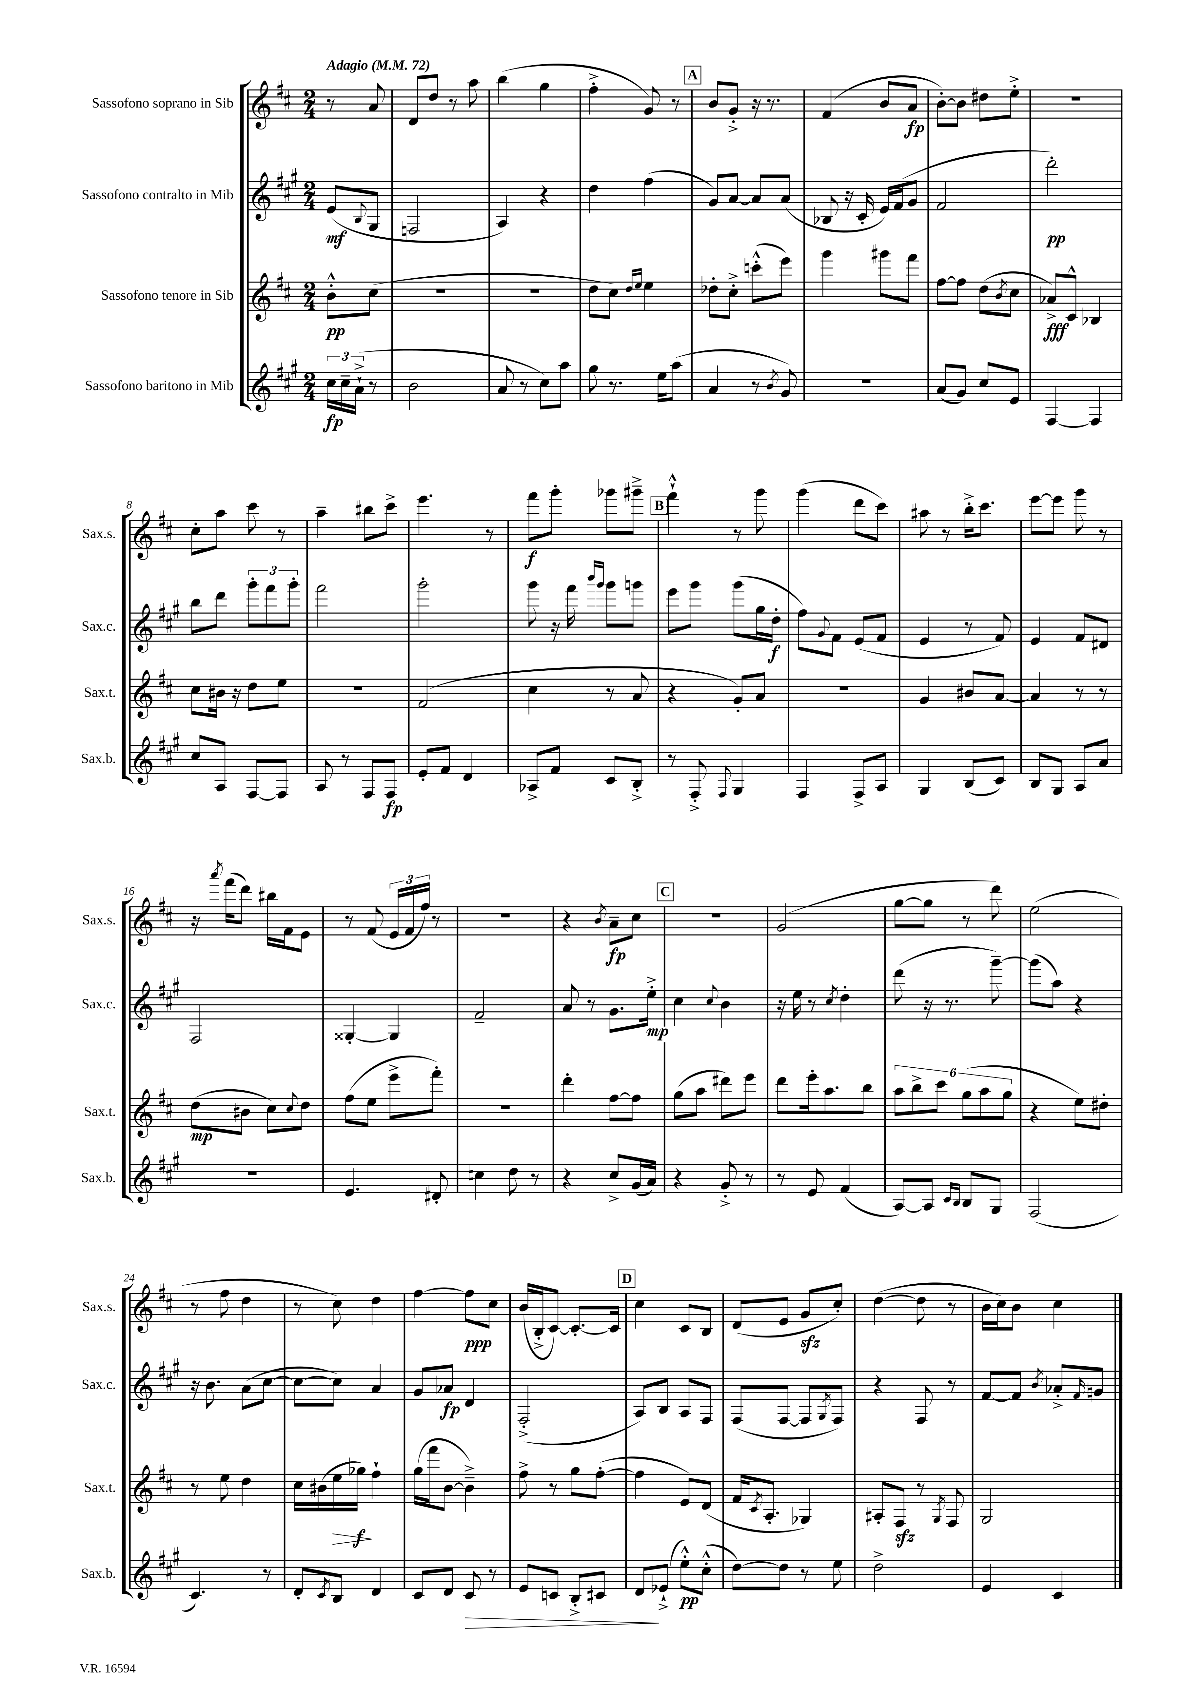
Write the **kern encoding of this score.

**kern	**kern	**kern	**kern
*staff4	*staff3	*staff2	*staff1
*clefG2	*clefG2	*clefG2	*clefG2
*k[f#c#g#]	*k[f#c#]	*k[f#c#g#]	*k[f#c#]
*M2/4	*M2/4	*M2/4	*M2/4
*MM72	*MM72	*MM72	*MM72
24cc#	8b'^^	(8e	8r
24cc#~	.	.	.
(24a`^	.	.	.
.	.	8qqB	.
8r	(8cc#	8G#	8a
=	=	=	=
2b	2r	2F	8d
.	.	.	8dd
.	.	.	8r
.	.	.	8aa
=	=	=	=
8a	2r	4A)	(4bb
8r	.	.	.
8cc#)	.	4r	4gg
8aa	.	.	.
=	=	=	=
8gg#	8dd	4dd	4ff#'^
8.r	8cc#)	.	.
.	16qqdd	.	.
.	16qqee	.	.
.	4ee	(4ff#	8g)
16ee	.	.	.
(8aa	.	.	8r
=	=	=	=
4a	8dd-'	8g#)	8b
.	8cc#'^	[8a	8g'^
8r	(8ccc'^^	8a]	16r
.	.	.	8.r
8qb	.	.	.
8g#)	8eee)	(8a	.
=	=	=	=
2r	4ggg	8B-	(4f#
.	.	16r	.
.	.	16c#'	.
.	8ggg#	16e)	8b
.	.	(16f#	.
.	8fff#	8g#	8a
=	=	=	=
(8a	[8ff#	2f#	[8b')
8g#)	8ff#]	.	8b]
8cc#	(8dd	.	8dd#
.	8qb	.	.
8e	8cc#	.	8ee'^
=	=	=	=
[4F#	8a-^)	2ddd')	2r
.	8c#^^	.	.
4F#]	4B-	.	.
=	=	=	=
8cc#	8cc#	8bb	8cc#'
8A	16b#	8ddd	8aa
.	16r	.	.
[8F#	8dd	12ggg#'	8ccc#
.	.	12fff#	.
8F#]	8ee	.	8r
.	.	12ggg#'	.
=	=	=	=
8A	2r	2fff#	4aa~
8r	.	.	.
8F#	.	.	8bb#
8F#	.	.	8ccc#^
=	=	=	=
8e'	(2f#	2ggg#'	4.eee
8f#	.	.	.
4d	.	.	.
.	.	.	8r
=	=	=	=
8A-^	4cc#	8ggg#	8fff#
8f#	.	16r	8ggg'
.	.	16fff#	.
.	.	16qqbbb	.
.	.	16qqggg#	.
8c#	8r	8ggg#	8ggg-
8B'^	8a	8ggg	8ggg#~^
=	=	=	=
8r	4r	8eee	4fff#`^^
8F#'^	.	8ggg#	.
8qqF#	.	.	.
4G#	8g')	(8ggg#	8r
.	8a	16gg#	8ggg
.	.	16dd'	.
=	=	=	=
4F#	2r	8ff#)	(4ggg
.	.	8qqg#	.
.	.	8f#	.
8F#^	.	(8e	8ddd
8A	.	8f#	8ccc#)
=	=	=	=
4G#	4g	4e	8aa#
.	.	.	8r
(8B	8b#	8r	16bb'^
.	.	.	8.ccc#
8c#)	[8a	8f#)	.
=	=	=	=
8B	4a]	4e	[8eee
8G#	.	.	8eee]
8A	8r	8f#	8ggg
8a	8r	8d#	8r
=	=	=	=
2r	(8dd	2F#	16r
.	.	.	8qaaa
.	.	.	(16fff#
.	8b#	.	8ddd)
.	8cc#)	.	16bb#
.	.	.	16f#
.	8qqcc#	.	.
.	8dd	.	8e
=	=	=	=
4.e	(8ff#	[4G##'	8r
.	8ee	.	(8f#
.	8eee^	4G##]	24e
.	.	.	24f#
.	.	.	24ff#)
8d#'	8fff#')	.	8r
=	=	=	=
4cc	2r	2f#~	2r
8dd	.	.	.
8r	.	.	.
=	=	=	=
4r	4ddd'	8a	4r
.	.	8r	.
.	.	.	8qb
8cc#^	[8ff#	8.g#	8a~
(16g#	8ff#]	.	8cc#
16a)	.	16ee'^	.
=	=	=	=
4r	(8gg	4cc#	2r
.	8aa	.	.
.	.	8qqcc#	.
8g#'^	8ddd#)	4b	.
8r	8eee	.	.
=	=	=	=
8r	8ddd	16r	(2g
.	.	16ee	.
8e	16eee'	8r	.
.	8.aa	.	.
.	.	8qcc#	.
(4f#	.	4dd'	.
.	8bb	.	.
=	=	=	=
[8A)	12aa	(8ddd	[8gg
.	12bb^	.	.
8A]	.	16r	8gg]
.	12ccc#	.	.
.	.	8.r	.
16qqc#	.	.	.
16qqB	.	.	.
8B	(12gg	.	8r
.	12aa	.	.
8G#	.	[8ggg#~)	8ddd)
.	12gg	.	.
=	=	=	=
(2F#	4r	(8ggg#]	(2ee
.	.	8aa)	.
.	8ee)	4r	.
.	8dd#'	.	.
=	=	=	=
4.c#)	8r	16r	8r
.	.	8.b	.
.	8ee	.	8ff#
.	4dd	(8a	4dd
8r	.	[8cc#	.
=	=	=	=
8d'	16cc#	8cc#_	8r
.	(16b#	.	.
8qc#	.	.	.
8B	16ee	8cc#])	8cc#)
.	16gg-)	.	.
4d	4ff#`	4a	4dd
=	=	=	=
8c#	(16gg	8g#	[4ff#
.	16fff#	.	.
8d	[8b	8a-	.
8c#	4b~^])	4d	8ff#]
8r	.	.	8cc#
=	=	=	=
8e	8ff#^	(2F#'^	(16b
.	.	.	16B'^
8c	8r	.	[8c#)
8B'^	8gg	.	8.c#'_
8c#	([8ff#'	.	.
.	.	.	16c#]
=	=	=	=
8d	4ff#]	8A)	4cc#
(8e-`^	.	8B	.
8ee'^^)	8e)	8A	8c#
(8cc#'^^	(8d	8F#	8B
=	=	=	=
[8dd)	16f#	(8F#	(8d
.	8qc#	.	.
.	8.A'	.	.
8dd]	.	[8F#	8e
8r	4G-)	8F#]	8g
.	.	8qG#	.
8ee	.	8F#)	8cc#')
=	=	=	=
2dd^	8A#'	4r	([4dd
.	8F#	.	.
.	8r	8F#	8dd]
.	8qG	.	.
.	8F#	8r	8r
=	=	=	=
4e	2G	[8f#	16b
.	.	.	16cc#)
.	.	8f#]	8b
.	.	8qb	.
4c#	.	8a-'^	4cc#
.	.	16qqf#	.
.	.	8g	.
==	==	==	==
*-	*-	*-	*-
